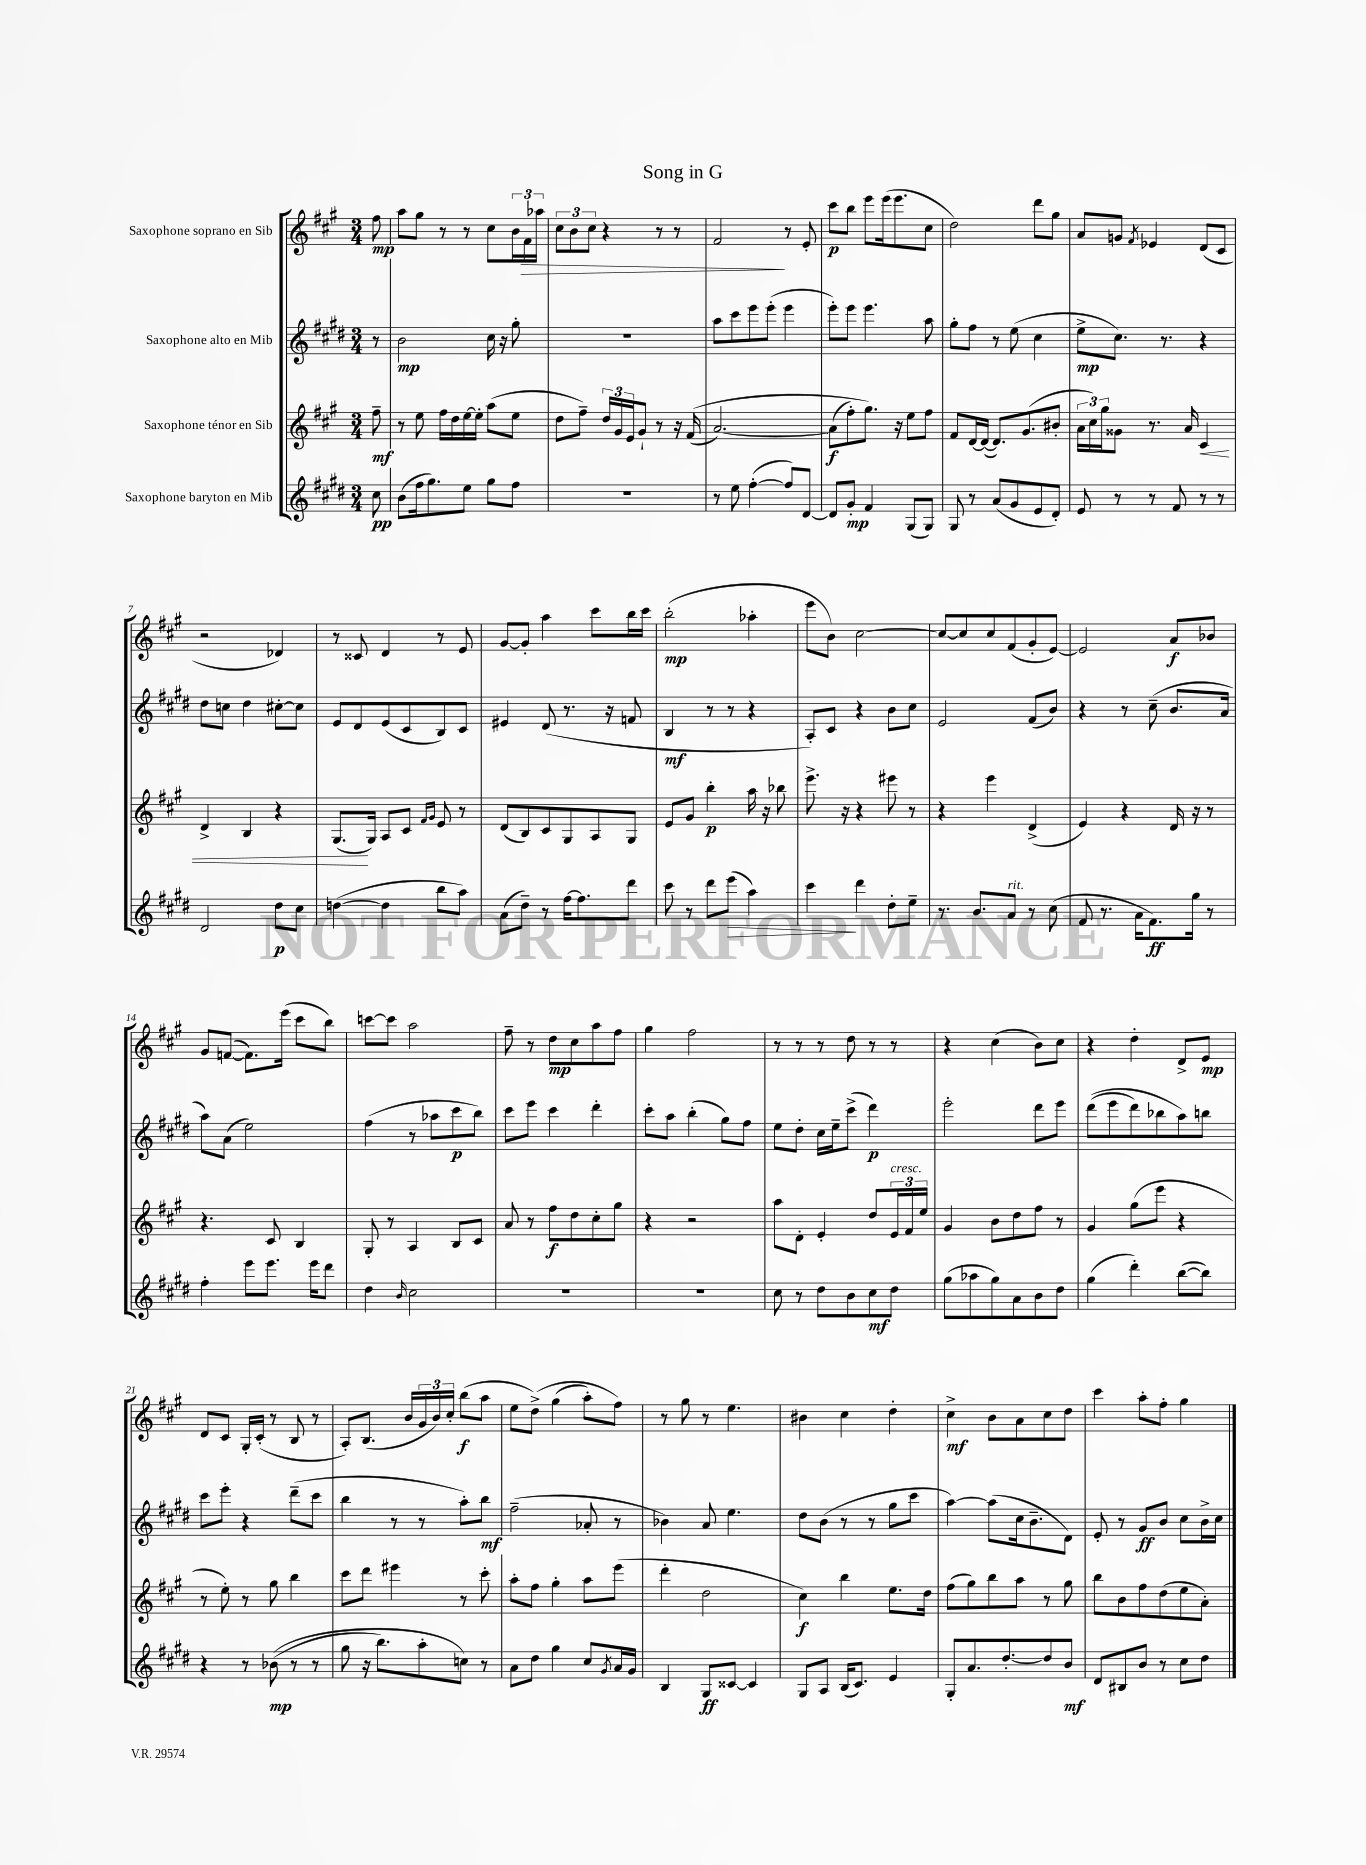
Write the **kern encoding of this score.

**kern	**kern	**kern	**kern
*staff4	*staff3	*staff2	*staff1
*clefG2	*clefG2	*clefG2	*clefG2
*k[f#c#g#d#]	*k[f#c#g#]	*k[f#c#g#d#]	*k[f#c#g#]
*M3/4	*M3/4	*M3/4	*M3/4
8cc#	8ff#~	8r	8ff#
=	=	=	=
(8b	8r	2b	8aa
16ff#	8ee	.	8gg#
8.gg#)	.	.	.
.	16ff#	.	8r
.	16dd	.	.
8ee	[16ee	.	8r
.	16ee']	.	.
8gg#	(8aa	16cc#	8cc#
.	.	16r	.
8ff#	8ee	8gg#'	24b
.	.	.	24f#
.	.	.	24aa-
=	=	=	=
2.r	8dd	2.r	12cc#
.	.	.	12b
.	8ff#~)	.	.
.	.	.	12cc#
.	24dd	.	4r
.	24g#	.	.
.	24e	.	.
.	8g#`	.	.
.	8r	.	8r
.	16r	.	8r
.	&((16f#	.	.
=	=	=	=
8r	[2.a)	8aa	2f#
8ee	.	8ccc#	.
([4ff#'	.	8eee	.
.	.	(8eee'	.
8ff#])	.	4eee	8r
[8d#	.	.	8e'
=	=	=	=
8d#]	(8a]	8eee')	8ccc#
8g#'	8ff#')	8eee	8bb
4f#	8.gg#&)	4.eee	8eee
.	.	.	(16eee
.	16r	.	8.eee
(8G#	8ee	.	.
8G#)	8ff#	8aa	8cc#
=	=	=	=
8G#	8f#	8gg#'	2dd)
8r	[16d	8ff#	.
.	(16d_	.	.
(8a	8.d])	8r	.
8g#	.	(8ee	.
.	(8.g#	.	.
8e	.	4cc#	8ddd
8d#')	8b#'	.	8gg#
=	=	=	=
8e	24a	8ee^	8a
.	24cc#)	.	.
.	24gg#	.	.
8r	8g##	8.cc#)	8g
.	.	.	8qf#
8r	8.r	.	4e-
.	.	8.r	.
8f#	.	.	.
.	16a	.	.
8r	4c#	4r	(8d
8r	.	.	8c#
=	=	=	=
2d#	4d^	8dd#	2r
.	.	8cc	.
.	4B	4dd#	.
8dd#	4r	[8cc#'	4d-)
8cc#	.	8cc#]	.
=	=	=	=
([4dd	(8.G#	8e	8r
.	.	8d#	8c##
.	16G#)	.	.
4dd]	8A	(8e	4d
.	8c#	8c#	.
.	16qqf#	.	.
.	16qqg#	.	.
8bb	8e	8B)	8r
8aa)	8r	8c#	8e
=	=	=	=
(8a	(8d	4e#	[8g#
8dd#~)	8B)	.	8g#']
8r	8c#	(8d#	4aa
[16ff#	8G#	8.r	.
8.ff#]	.	.	.
.	8A	.	8ccc#
.	.	16r	.
8ddd#	8G#	8f	16bb
.	.	.	16ccc#
=	=	=	=
8ccc#	8e	4B	(2bb'
8r	8g#	.	.
8ddd#	4bb'	8r	.
(8eee	.	8r	.
4aa)	16aa	4r	4aa-'
.	16r	.	.
.	8bb-	.	.
=	=	=	=
4ccc#	8.eee^	8A')	8eee
.	.	8c#	8b)
.	16r	.	.
4ddd#	4r	4r	[2cc#
8dd#'	8eee#	8b	.
8ee~	8r	8cc#	.
=	=	=	=
8.r	4r	2e	8cc#_
.	.	.	8cc#]
8.b	.	.	.
.	4eee	.	8cc#
8a	.	.	(8f#
8r	(4d^	(8f#	8g#'
(8cc#	.	8b)	[8e)
=	=	=	=
8f#	4e)	4r	2e]
8.r	.	.	.
.	4r	8r	.
16a	.	.	.
8.f#)	.	(8cc#~	.
.	16d	8.b	8a
16gg#	16r	.	.
8r	8r	.	8b-
.	.	16a	.
=	=	=	=
4ff#'	4.r	8aa)	8g#
.	.	(8a	([8f
8eee	.	2ee)	8.f])
8.eee	8c#	.	.
.	.	.	(16eee
.	4B	.	8ccc#
16eee	.	.	.
8ddd#	.	.	8bb)
=	=	=	=
4dd#	8G#'	(4ff#	[8ccc
.	8r	.	8ccc]
16qqb	.	.	.
2cc#	4A	8r	2aa
.	.	8aa-	.
.	8B	8ccc#	.
.	8c#	8bb)	.
=	=	=	=
2.r	8a	8ccc#	8ff#~
.	8r	8eee	8r
.	8ff#	4ccc#	8dd
.	8dd	.	8cc#
.	8cc#'	4ddd#'	8aa
.	8gg#	.	8ff#
=	=	=	=
2.r	4r	8ccc#'	4gg#
.	.	8aa	.
.	2r	(4bb'	2ff#
.	.	8gg#)	.
.	.	8ff#	.
=	=	=	=
8cc#	8aa	8ee	8r
8r	8d'	8dd#'	8r
8dd#	4e'	16cc#	8r
.	.	16ee~	.
8b	.	(8ccc#^	8dd
8cc#	8dd	4ddd#)	8r
8dd#	24e	.	8r
.	24f#	.	.
.	24ee	.	.
=	=	=	=
(8gg#	4g#	2eee'	4r
8aa-	.	.	.
8gg#)	8b	.	(4cc#
8a	8dd	.	.
8b	8ff#	8ddd#	8b)
8dd#	8r	8eee	8cc#
=	=	=	=
(4gg#	4g#	&((8ddd#	4r
.	.	8eee	.
4ddd#')	(8gg#	8ddd#)	4dd'
.	8eee	8bb-	.
([8bb	4r	8aa&)	8d^
8bb])	.	8bb	8e
=	=	=	=
4r	8r	8ccc#	8d
.	8ee')	8eee'	8c#
8r	8r	4r	16G#'
.	.	.	(16c#'
&((8b-	8gg#	.	8r
8r	4bb	(8ddd#~	8B
8r	.	8ccc#	8r
=	=	=	=
8gg#	8ccc#	4bb	8A')
16r	8ddd	.	(8.B
8.bb)	.	.	.
.	4eee#	8r	.
.	.	.	16b
8aa'	.	8r	24g#
.	.	.	24b)
.	.	.	24cc#'
8cc&)	8r	8aa')	(8bb
8r	8ccc#'	8bb	8aa
=	=	=	=
8a	8aa'	(2ff#~	8ee
8dd#	8ff#	.	&(8dd^)
4gg#	4gg#'	.	(4gg#
8cc#	8aa	8a-'	8aa')
8qg#	.	.	.
16a	(8eee	8r	8ff#&)
16g#	.	.	.
=	=	=	=
4B	4ddd'	4b-)	8r
.	.	.	8gg#
8G#	2dd	8a	8r
[8c##	.	4.ee	4.ee
4c##]	.	.	.
=	=	=	=
8G#	4cc#)	8dd#	4b#
8A	.	(8b	.
(16B	4bb	8r	4cc#
8.c#)	.	.	.
.	.	8r	.
4e	8.ee	8gg#	4dd'
.	.	8ccc#	.
.	16dd	.	.
=	=	=	=
8G#'	(8ff#	[4aa)	4cc#^
8.a	8gg#)	.	.
.	8bb	(8aa]	8b
[8.dd#'	.	.	.
.	8aa	16cc#	8a
.	.	8.b~	.
8dd#]	8r	.	8cc#
8b	8gg#	8d#)	8dd
=	=	=	=
8d#	8bb	8e'	4ccc#
8B#	8b	8r	.
8b	8ff#	8g#	8aa'
8r	(8dd	8b	8ff#'
8cc#	8ee	8cc#	4gg#
8dd#	8a')	16b^	.
.	.	16cc#	.
==	==	==	==
*-	*-	*-	*-
